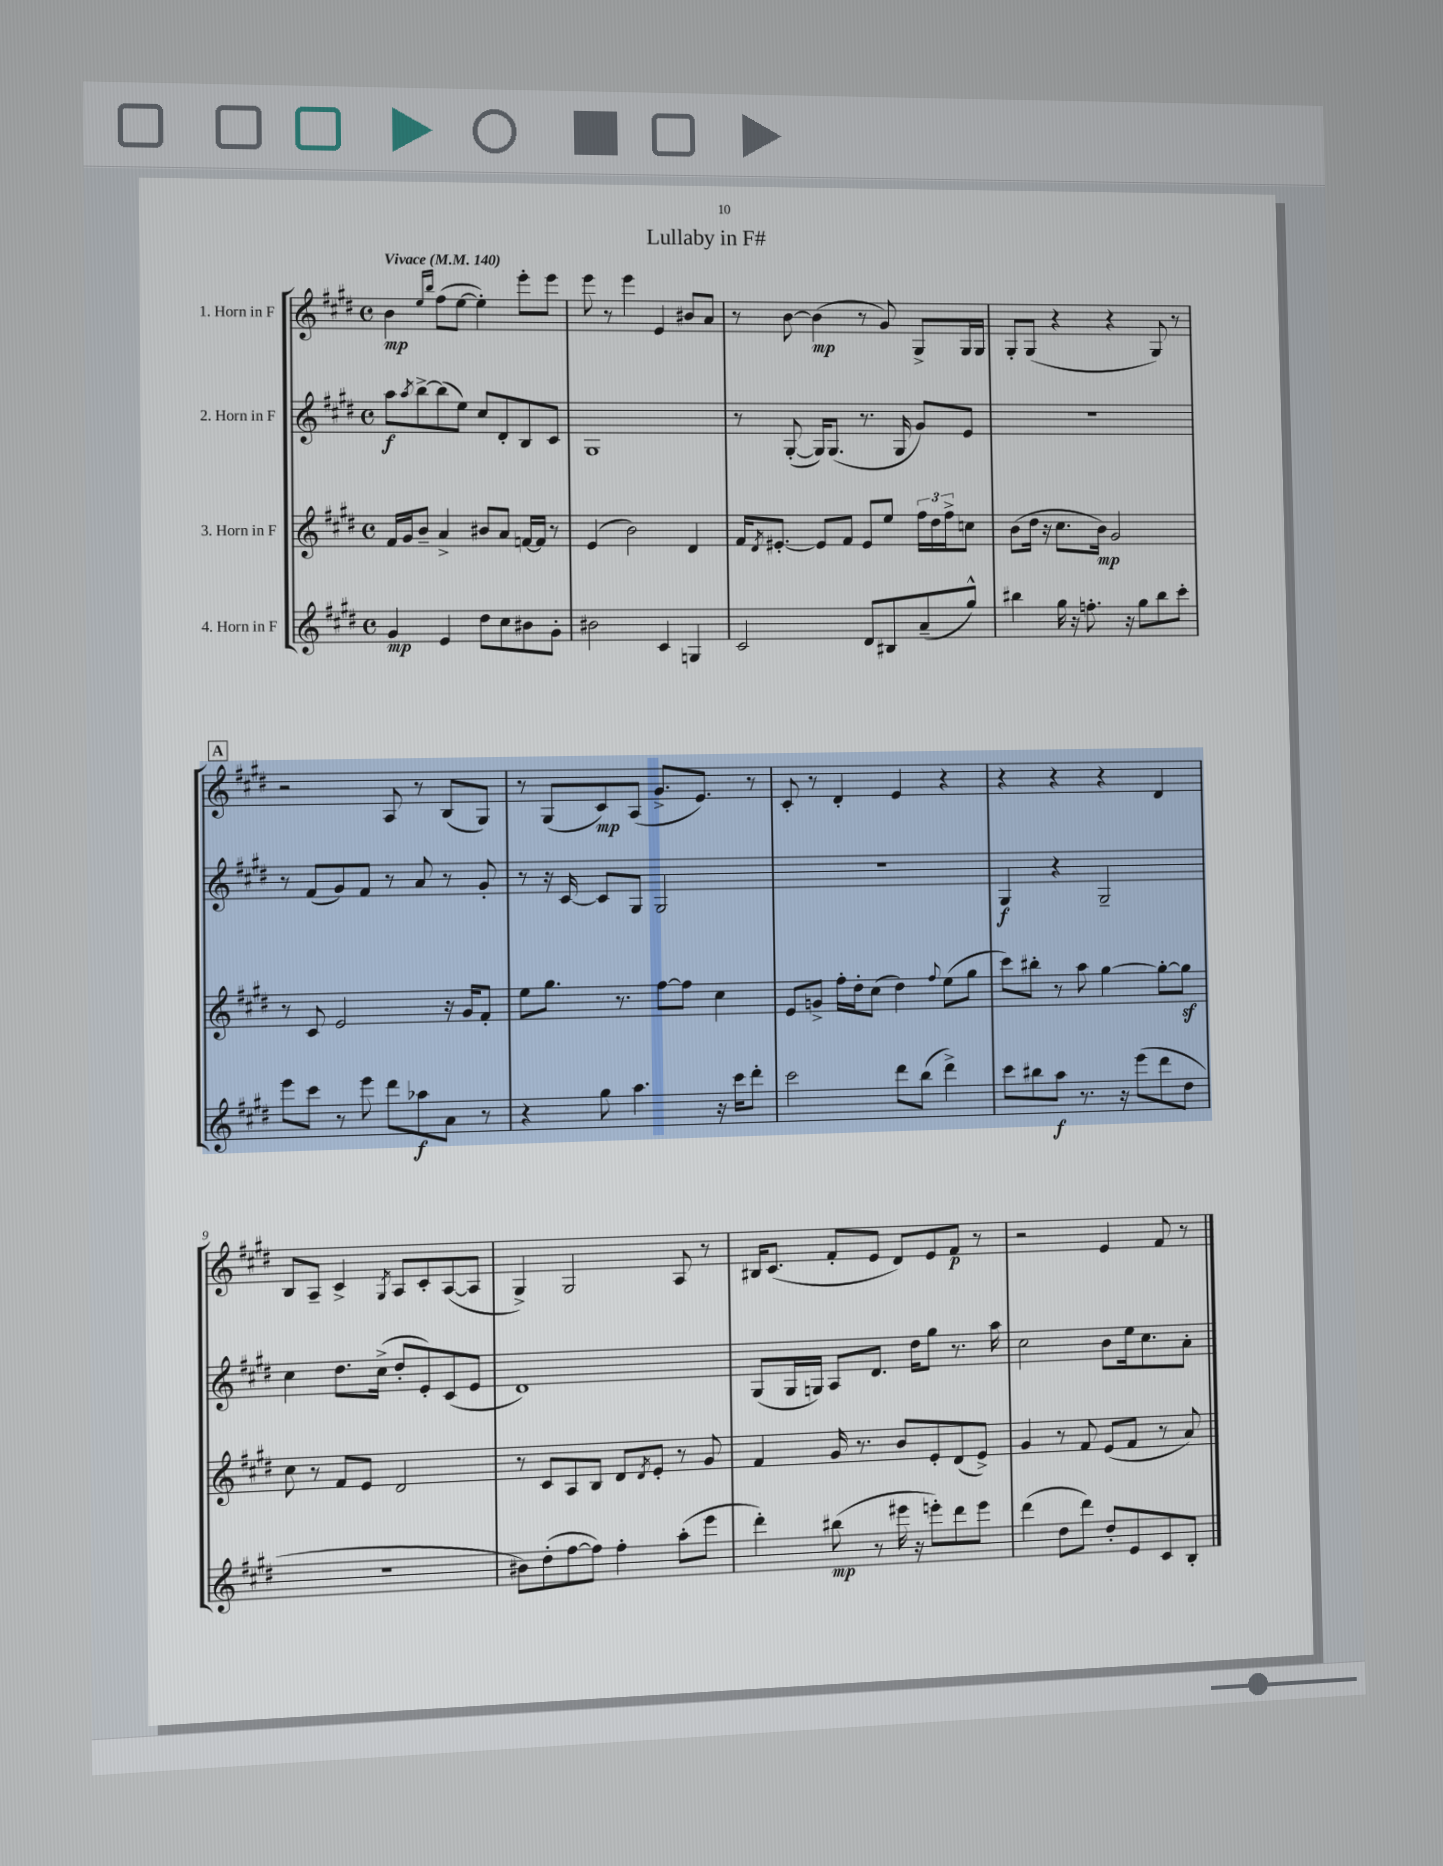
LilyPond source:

\header { title = "Lullaby in F#" }
<<
\new StaffGroup <<
\new Staff = "s0" \with { instrumentName = "1. Horn in F" } {
    \clef treble \key e \major \defaultTimeSignature \time 4/4 \tempo "Vivace" 4 = 140
    b'4\mp \grace { e''16 b''16 } fis''8( e''8~ e''4-.) e'''8-. e'''8 |
    e'''8 r8 e'''4 e'4 bis'8 a'8 |
    r8 b'8~ b'4\mp( r8 gis'8) gis8-> gis16 gis16 |
    gis8-. gis8( r4 r4 gis8) r8 |
    \mark \markup { \box "A" } r2 a8 r8 b8( gis8) |
    r8 gis8( cis'8\mp) a8( gis'8.-> e'8.) r8 |
    cis'8-. r8 dis'4-. e'4 r4 |
    r4 r4 r4 dis'4 |
    b8 a8-- cis'4-> \acciaccatura { gis8 } a8 cis'8-. a8~( a8 |
    gis4->) gis2 a8 r8 |
    bis16 cis'8.( fis'8-. e'8 dis'8) e'8 fis'8\p r8 |
    r2 e'4 fis'8 r8 \bar "|." |
}
\new Staff = "s1" \with { instrumentName = "2. Horn in F" } {
    \clef treble \key e \major \defaultTimeSignature \time 4/4
    a''8\f \acciaccatura { a''8 } b''8~-> b''8( e''8) cis''8 dis'8-. b8 cis'8 |
    gis1 |
    r8 gis8~-.( gis16) gis8.( r8. gis16 gis'8) e'8 |
    R1 |
    \mark \markup { \box "A" } r8 fis'8( gis'8) fis'8 r8 a'8 r8 gis'8-. |
    r8 r16 cis'16~ cis'8 gis8 gis2 |
    R1 |
    gis4\f r4 gis2-- |
    cis''4 dis''8. cis''16->( dis''8-. e'8-.) cis'8( e'8 |
    dis'1) |
    gis8( gis16 g16) a8 dis'8. dis''16 gis''8 r8. a''16 |
    cis''2 b'8 e''16 cis''8. a'8-. \bar "|." |
}
\new Staff = "s2" \with { instrumentName = "3. Horn in F" } {
    \clef treble \key e \major \defaultTimeSignature \time 4/4
    fis'16 gis'16 b'8-- a'4-> bis'8 a'8 f'16~ f'16 r8 |
    e'4( b'2) dis'4 |
    fis'16 \acciaccatura { dis'8 } eis'8.~-. eis'8 fis'8 eis'8 e''8 \tuplet 3/2 { fis''16 dis''16 fis''16-> } c''8 |
    b'8( dis''16 r16 cis''8. b'16\mp) gis'2 |
    \mark \markup { \box "A" } r8 cis'8 e'2 r16 gis'16 fis'8-. |
    e''8 gis''8. r8. fis''8~ fis''8 cis''4 |
    e'8 g'8-> fis''16-. dis''16-. cis''8( dis''4) \appoggiatura { fis''8 } e''8( gis''8 |
    cis'''8) bis''8-. r8 a''8 gis''4~ gis''8~-. gis''8\sf |
    cis''8 r8 fis'8 e'8 dis'2 |
    r8 cis'8 a8 b8 dis'8 \acciaccatura { dis'8 } e'8-. r8 gis'8 |
    fis'4 gis'16 r8. b'8 e'8-. dis'8( e'8->) |
    gis'4 r8 fis'8 e'8( fis'8 r8 a'8) \bar "|." |
}
\new Staff = "s3" \with { instrumentName = "4. Horn in F" } {
    \clef treble \key e \major \defaultTimeSignature \time 4/4
    gis'4\mp e'4 dis''8 cis''8 bis'8 gis'8-. |
    bis'2 cis'4 g4 |
    cis'2 dis'8 bis8 a'8--( gis''8-^) |
    bis''4 gis''16 r16 f''8.-. r16 gis''8 bis''8 cis'''8-. |
    \mark \markup { \box "A" } e'''8 cis'''8 r8 e'''8 dis'''8 aes''8\f a'8 r8 |
    r4 gis''8 a''4. r16 cis'''16 dis'''8-. |
    cis'''2 dis'''8 b''8( dis'''4->) |
    cis'''8 bis''8 a''8\f r8. r16 e'''8( dis'''8 dis''8 |
    R1 |
    bis'8) dis''8-.( fis''8~ fis''8) fis''4-. a''8-.( e'''8 |
    dis'''4-.) bis''8\mp( r8 eis'''16 r16 e'''8-.) dis'''8 e'''8 |
    dis'''4( dis''8 dis'''8) dis''8-. e'8 cis'8 b8-. \bar "|." |
}
>>
>>
